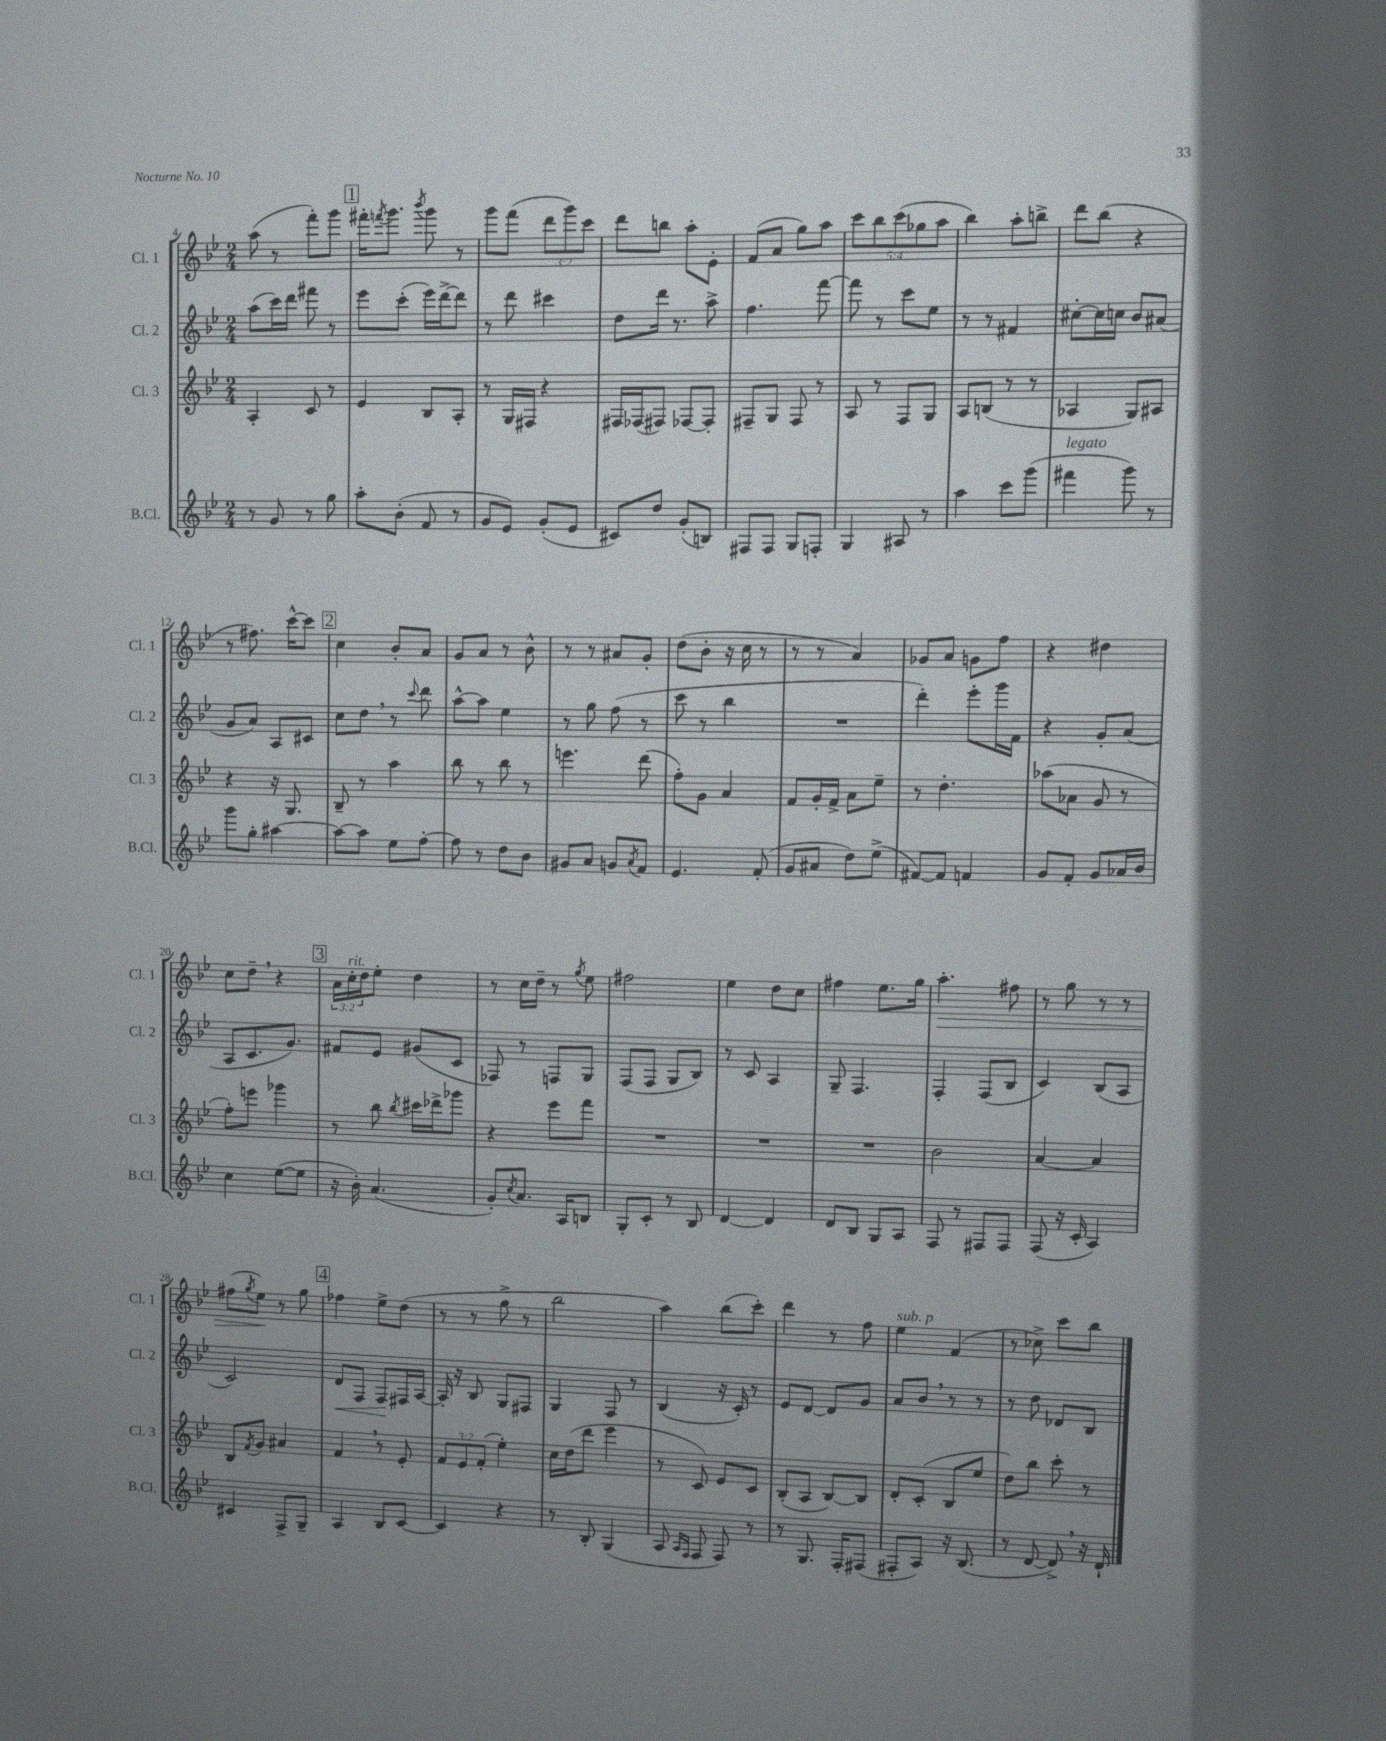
<<
\new StaffGroup <<
\new Staff = "s0" \with { instrumentName = "Cl. 1" shortInstrumentName = "Cl. 1" } {
    \clef treble \key bes \major \numericTimeSignature \time 2/4 \override Staff.TupletNumber.text = #tuplet-number::calc-fraction-text
    a''8( r8 f'''8-.) g'''8 |
    \mark \markup { \box "1" } fis'''16-. \acciaccatura { f'''8 } g'''8. \acciaccatura { bes'''8 } g'''8 r8 |
    g'''8 f'''8( \tuplet 3/2 { d'''8 g'''8) c'''8 } |
    d'''8 b''8 a''8-. ees'8-. |
    f'8( a'8 g''8) a''8 |
    \tuplet 5/4 { c'''8 bes''8 c'''8( ges''8 a''8 } |
    bes''4) a''8-. b''8-> |
    d'''8 bes''8( r4 |
    r8 fis''8.) c'''16~-^ c'''8 |
    \mark \markup { \box "2" } c''4 bes'8-. a'8 |
    g'8 a'8 r8 bes'8-^ |
    r8 r8 ais'8 g'8-. |
    d''8( bes'8-. r16 c''16 r8 |
    r8 r8 a'4) |
    ges'8 a'8 g'8 f''8 |
    r4 dis''4 |
    c''8 d''8-- \breathe r4 |
    \mark \markup { \box "3" } \tuplet 3/2 { a'16 c''16-.^\markup { \italic "rit." } d''16 } ees''8-. d''4 |
    r8 c''16 d''16-- r8 \acciaccatura { g''8 } ees''8 |
    fis''2 |
    ees''4 d''8 c''8 |
    fis''4 ees''8. g''16 |
    a''4.-.\> fis''8 |
    r8 g''8 r8 r8 |
    fis''8( \acciaccatura { g''8 } ees''8\!) r8 g''8 |
    \mark \markup { \box "4" } fes''4 ees''8-> d''8( |
    r8 r8 g''8-> r8 |
    bes''2 |
    a''4) bes''8( c'''8-.) |
    d'''4 r8 f''8 |
    ees''4^\markup { \italic "sub. p" } f'4( |
    r8 ces''8->) c'''8 bes''8 \bar "|." |
}
\new Staff = "s1" \with { instrumentName = "Cl. 2" shortInstrumentName = "Cl. 2" } {
    \clef treble \key bes \major \numericTimeSignature \time 2/4
    a''8( c'''16) d'''16 fis'''8 r8 |
    \mark \markup { \box "1" } ees'''8 c'''8-.( ees'''16) d'''16~-> d'''8 |
    r8 d'''8 cis'''4 |
    d''8 d'''16 r8. a''8-> |
    f''4. f'''8~ |
    f'''8 r8 c'''8 ees''8 |
    r8 r8 fis'4 |
    cis''8~-. cis''16 c''16 bes'8 ais'8( |
    g'8 a'8) a8 cis'8 |
    \mark \markup { \box "2" } c''8 d''8 \breathe r8 \appoggiatura { c'''8 } d'''8 |
    a''8~-^ a''8 ees''4 |
    r8 g''8 f''8( r8 |
    c'''8 r8 bes''4 |
    R2 |
    d'''4-.) ees'''8-. g'''16 f'16 |
    r4 g'8-. a'8( |
    a8 c'8. g'8.) |
    \mark \markup { \box "3" } fis'8 ees'8 gis'8( c'8 |
    fes8) r8 f8 g8 |
    f8( f8 g8 bes8) |
    r8 c'8 a4 |
    g8-- f4. |
    f4-. f8( bes8 |
    c'4) bes8( a8 |
    c'2) |
    \mark \markup { \box "4" } d'8\< f8 f8\! fis16 a16~ |
    a16-. r16 bes8 g8 fis8 |
    g4 f8 r8 |
    bes4( r16 c'16-.) r8 |
    ees'8 d'8~ d'8 g'8 |
    a'8 bes'8 \breathe r8 r8 |
    r8 d''8 des'8 bes8 \bar "|." |
}
\new Staff = "s2" \with { instrumentName = "Cl. 3" shortInstrumentName = "Cl. 3" } {
    \clef treble \key bes \major \numericTimeSignature \time 2/4 \override Staff.TupletNumber.text = #tuplet-number::calc-fraction-text
    a4-. c'8 r8 |
    \mark \markup { \box "1" } ees'4 bes8 a8-. |
    r8 g16 fis16 r4 |
    fis16 fes16( fis8) fes8~ fes8-. |
    fis8-- g8 fis8 r8 |
    a8 r8 f8 g8 |
    a8 b8( r8 r8 |
    aes4 g8) ais8 |
    r4 r16 g8. |
    \mark \markup { \box "2" } bes8-- r8 a''4 |
    bes''8 r8 bes''8 r8 |
    e'''4. d'''8( |
    f''8-.) g'8 a'4 |
    f'8 g'16-. f'16-> a'8 ees''8-- |
    r8 d''4.-. |
    aes''8( aes'8 g'8 r8 |
    f''8-.) e'''8 ges'''4 |
    \mark \markup { \box "3" } r8 bes''8 \acciaccatura { bes''8 } cis'''16 des'''16-> ges'''8 |
    r4 ees'''8 f'''8 |
    R2 |
    R2 |
    R2 |
    bes'2 |
    a'4~ a'4 |
    bes8 \acciaccatura { f'8 } g'8 ais'4 |
    \mark \markup { \box "4" } f'4 \breathe r8 ees'8-. |
    \tuplet 3/2 { f'8 ees'8 f'8-.( } ees''4-.) |
    c''16 d''16( d'''8 ees'''4 |
    r8 c'8) ees'8 c'8 |
    bes8-.( a8 bes8~) bes8 |
    d'8-. c'8-.( bes8 ees''8 |
    d''8) bes''8 c'''8-. r8 \bar "|." |
}
\new Staff = "s3" \with { instrumentName = "B.Cl." shortInstrumentName = "B.Cl." } {
    \clef treble \key bes \major \numericTimeSignature \time 2/4
    r8 g'8 r8 g''8 |
    \mark \markup { \box "1" } a''8-. bes'8-.( f'8 r8 |
    g'8 ees'8) g'8-.( ees'8 |
    cis'8) d''8 g'8-.( b8) |
    fis8 fis8 g8 f8-. |
    g4 ais8 r8 |
    a''4 c'''8 g'''8( |
    fis'''4^\markup { \italic "legato" } g'''8) r8 |
    g'''8 g''8-. ais''4~ |
    \mark \markup { \box "2" } ais''8~ ais''8 ees''8 f''8~-. |
    f''8 r8 d''8 bes'8 |
    gis'8 a'8 g'8 \acciaccatura { a'8 } f'8 |
    ees'4. f'8-.( |
    g'8 ais'8 d''8) ees''8->( |
    fis'8~) fis'8 f'4 |
    g'8 f'8-. g'8 aes'16 bes'16 |
    c''4 ees''8~( ees''8 |
    \mark \markup { \box "3" } r16 bes'16-.) a'4.( |
    g'8-.) \acciaccatura { c''8 } a'8. a16 b8 |
    g8-. c'8-. r8 bes8 |
    d'4~ d'4 |
    d'8 bes8 g8 a8 |
    f8 r8 fis8 fis8 |
    f8( r16 c'16-. a4) |
    cis'4 f8-> g8-- |
    \mark \markup { \box "4" } a4 bes8 c'8~ |
    c'4 r4 |
    r8 bes8-. g4( |
    a8 \grace { a16 f16 } f8 f8) r8 |
    r8 g8. f16-. fis8( |
    fis8-. a8) r16 bes8.( |
    r8 d'8~ d'8->) \breathe r16 d'16-! \bar "|." |
}
>>
>>
\layout { \context { \Score currentBarNumber = #4 } }
